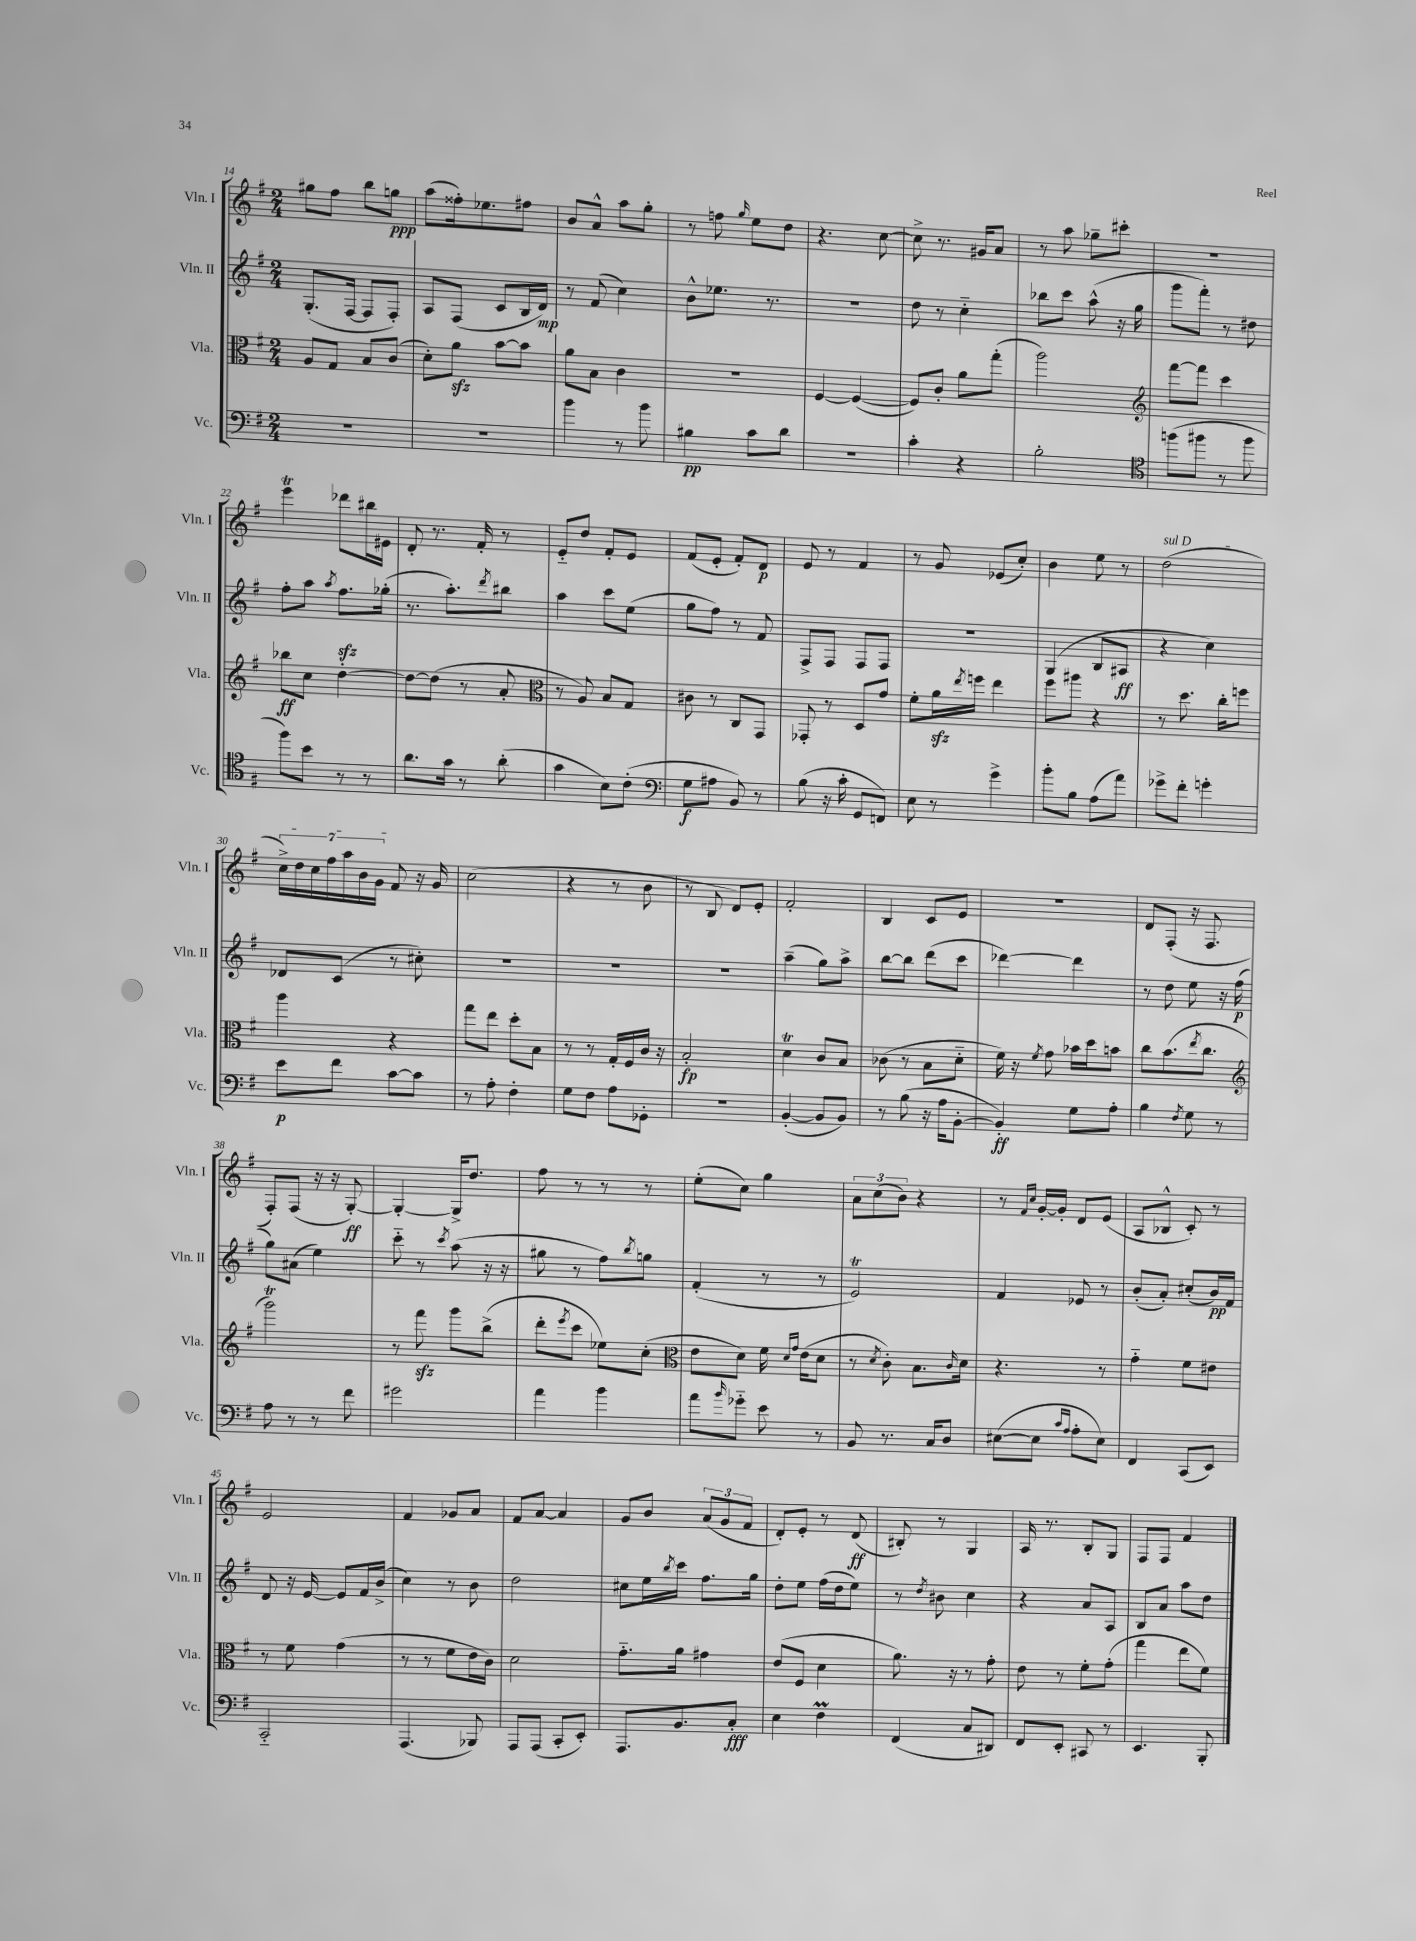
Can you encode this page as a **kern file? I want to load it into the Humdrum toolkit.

**kern	**dynam	**kern	**dynam	**kern	**dynam	**kern	**dynam
*part4	*part4	*part3	*part3	*part2	*part2	*part1	*part1
*staff4	*staff4	*staff3	*staff3	*staff2	*staff2	*staff1	*staff1
*I"Vc.	*	*I"Vla.	*	*I"Vln. II	*	*I"Vln. I	*
*I'Vc.	*	*I'Vla.	*	*I'Vln. II	*	*I'Vln. I	*
*clefF4	*	*clefC3	*	*clefG2	*	*clefG2	*
*k[f#]	*	*k[f#]	*	*k[f#]	*	*k[f#]	*
*M2/4	*	*M2/4	*	*M2/4	*	*M2/4	*
=14	=14	=14	=14	=14	=14	=14	=14
2r	.	8A/L	.	(8.G'/L	.	8gg#X\L	.
.	.	8G/J	.	.	.	8ff#\J	.
.	.	.	.	[16F#/Jk	.	.	.
.	.	8B/L	.	8F#/L]	.	8bb\L	.
.	.	(8c/J	.	8F#'/J)	.	8ggn\J	ppp
=15	=15	=15	=15	=15	=15	=15	=15
2r	.	8d'\L)	.	8A/L	.	(8aa\L	.
.	.	8azz\J	.	(8F#/J	.	16ff##X'\k)	.
.	.	.	.	.	.	8.ee-X\	.
.	.	[8b\L	.	8c/L	.	.	.
.	.	8b\J]	.	16B/L	.	8ff#X\J	.
.	.	.	.	16d/JJ)	mp	.	.
=16	=16	=16	=16	=16	=16	=16	=16
4b\	.	8a\L	.	8r	.	8b/L	.
.	.	8B\J	.	(8f#/	.	8a^^/J	.
8r	.	4c\	.	4cc\)	.	8aa\L	.
8b\	.	.	.	.	.	8gg'\J	.
=17	=17	=17	=17	=17	=17	=17	=17
4B#X\	pp	2r	.	8b^^\L	.	8r	.
.	.	.	.	8.ee-X\J	.	8ffn\	.
.	.	.	.	.	.	16qqgg/	.
8c\L	.	.	.	.	.	8ee\L	.
.	.	.	.	8.r	.	.	.
8d\J	.	.	.	.	.	8dd\J	.
=18	=18	=18	=18	=18	=18	=18	=18
2r	.	[4F#/	.	2r	.	4.r	.
.	.	(4F#/_	.	.	.	.	.
.	.	.	.	.	.	[8cc\	.
=19	=19	=19	=19	=19	=19	=19	=19
4c'\	.	8F#/L])	.	8dd\	.	8cc^\]	.
.	.	8c'/J	.	8r	.	8.r	.
4r	.	8a\L	.	4cc\	.	.	.
.	.	.	.	.	.	16g#X/KL	.
.	.	(8gg'\J	.	.	.	8a/J	.
=20	=20	=20	=20	=20	=20	=20	=20
2B'\	.	2aa\)	.	8bb-X\L	.	8r	.
.	.	.	.	8ccc\J	.	8aa\	.
.	.	.	.	(8aa^^\	.	8gg-X~\L	.
.	.	.	.	16r	.	8ccc#X'\J	.
.	.	.	.	16gg\	.	.	.
=21	=21	=21	=21	=21	=21	=21	=21
*clefC4	*	*clefG2	*	*	*	*	*
(8ffn\L	.	[8fff#\L	.	8ggg\L	.	2r	.
8ff#X\J	.	8fff#\J]	.	8fff#'\J)	.	.	.
8r	.	4ccc\	.	8r	.	.	.
8ff#\	.	.	.	8dd#X\	.	.	.
!!LO:LB:g=z
=22	=22	=22	=22	=22	=22	=22	=22
8ff#\L)	.	8bb-X\L	ff	8ff#'\L	.	4eeeT\	.
8b\J	.	8cc\J	.	8aa\J	.	.	.
.	.	.	.	8qaa/	.	.	.
8r	.	[4dd'\	.	8.ff#zz\L	.	8ddd-X\L	.
8r	.	.	.	.	.	16bb#X\L	.
.	.	.	.	(16gg-X'\Jk	.	16e#X\JJ	.
=23	=23	=23	=23	=23	=23	=23	=23
8.a\L	.	8dd\L_	.	8.r	.	8d'/	.
.	.	(8dd\J]	.	.	.	8.r	.
16g\Jk	.	.	.	8.aa'\L)	.	.	.
8r	.	8r	.	.	.	.	.
.	.	.	.	.	.	16f#'/	.
.	.	.	.	8qddd/	.	.	.
(8a'\	.	8a'/	.	8bb#X\J	.	8r	.
=24	=24	=24	=24	=24	=24	=24	=24
*	*	*clefC3	*	*	*	*	*
4g\	.	8r	.	4aa\	.	8e/L	.
.	.	8A/)	.	.	.	8dd/J	.
8B\L)	.	8B/L	.	8ccc\L	.	8f#'/L	.
(8c'\J	.	8G/J	.	(8ee\J	.	8e/J	.
=25	=25	=25	=25	=25	=25	=25	=25
*clefF4	*	*	*	*	*	*	*
8G\L	f	8c#X\	.	8gg\L	.	(8f#/L	.
8A#X\J	.	8r	.	8ff#\J)	.	8e'/J	.
8BB/)	.	8C/L	.	8r	.	8f#'/L)	.
8r	.	8GG/J	.	8f#/	.	8d/J	p
=26	=26	=26	=26	=26	=26	=26	=26
(8B\	.	8GG-X'/	.	8F#^/L	.	8e/	.
16r	.	8r	.	8F#/J	.	8r	.
16c'\	.	.	.	.	.	.	.
8GG/L	.	8D/L	.	8F#/L	.	4f#/	.
8FFn/J)	.	8g/J	.	8F#/J	.	.	.
=27	=27	=27	=27	=27	=27	=27	=27
8E\	.	8f#'\L	.	2r	.	8r	.
8r	.	16azz\L	.	.	.	8g/	.
.	.	8qee/	.	.	.	.	.
.	.	16ffn\JJ	.	.	.	.	.
4g^\	.	4ee\	.	.	.	(8e-X/L	.
.	.	.	.	.	.	8cc'/J)	.
=28	=28	=28	=28	=28	=28	=28	=28
8b'\L	.	8ff#\L	.	(4G/	.	4b\	.
8B\J	.	8aa#X\J	.	.	.	.	.
(8A\L	.	4r	.	8B/L	.	8ee\	.
8a\J)	.	.	.	8A#X/J	ff	8r	.
=29	=29	=29	=29	=29	=29	=29	=29
!	!	!	!	!	!	!LO:TX:a:i:t=sul D	!
8g-X^\L	.	8r	.	4r	.	(2dd\	.
8f#'\J	.	8.dd\	.	.	.	.	.
4gn'\	.	.	.	4cc\)	.	.	.
.	.	16cc'\KL	.	.	.	.	.
.	.	8ffn\J	.	.	.	.	.
!!LO:LB:g=z
=30	=30	=30	=30	=30	=30	=30	=30
8e\L	p	4aa\	.	8d-X/L	.	28cc^\LL)	.
.	.	.	.	.	.	28dd\	.
.	.	.	.	.	.	28cc\	.
.	.	.	.	.	.	28ff#\	.
8f#\J	.	.	.	(8c/J	.	.	.
.	.	.	.	.	.	28aa\	.
.	.	.	.	.	.	28b\	.
.	.	.	.	.	.	28g\JJ	.
[8c\L	.	4r	.	8r	.	8f#/	.
8c\J]	.	.	.	8cc#X'\)	.	16r	.
.	.	.	.	.	.	16g/	.
=31	=31	=31	=31	=31	=31	=31	=31
8r	.	8gg\L	.	2r	.	(2cc\	.
8A'\	.	8ee\J	.	.	.	.	.
4F#'\	.	8dd'\L	.	.	.	.	.
.	.	8B\J	.	.	.	.	.
=32	=32	=32	=32	=32	=32	=32	=32
8G\L	.	8r	.	2r	.	4r	.
8F#\J	.	8r	.	.	.	.	.
8A\L	.	16G'/LL	.	.	.	8r	.
.	.	16F#/	.	.	.	.	.
8GG-X'\J	.	16c/JJ	.	.	.	8b\	.
.	.	16r	.	.	.	.	.
=33	=33	=33	=33	=33	=33	=33	=33
2r	.	2B'/	fp	2r	.	8r	.
.	.	.	.	.	.	8B/	.
.	.	.	.	.	.	8d/L)	.
.	.	.	.	.	.	8e'/J	.
=34	=34	=34	=34	=34	=34	=34	=34
([4BB'/	.	4dT\	.	(4aa~\	.	2f#'/	.
8BB/L]	.	8c/L	.	8gg\L)	.	.	.
8BB/J)	.	8B/J	.	8aa^\J	.	.	.
=35	=35	=35	=35	=35	=35	=35	=35
8r	.	(8c-X\	.	[8bb\L	.	4B/	.
(8B\	.	8r	.	8bb\J]	.	.	.
16r	.	8B\L	.	(8ddd\L	.	8c/L	.
16A\KL	.	.	.	.	.	.	.
[8BB'\J	.	8d\J	.	8ccc\J	.	8e/J	.
=36	=36	=36	=36	=36	=36	=36	=36
4BB'/])	ff	16f#\)	.	[4ddd-X\)	.	2r	.
.	.	16r	.	.	.	.	.
.	.	8qf#/	.	.	.	.	.
.	.	8g\	.	.	.	.	.
8G\L	.	16b-X\LL	.	4ddd-\]	.	.	.
.	.	16dd\J	.	.	.	.	.
8A'\J	.	8bn\J	.	.	.	.	.
=37	=37	=37	=37	=37	=37	=37	=37
4B\	.	8cc\L	.	8r	.	8d/L	.
.	.	(8.b\	.	8dd\	.	(8F#'/J	.
8qF#/	.	.	.	.	.	.	.
8G\	.	.	.	8ee\	.	16r	.
.	.	8qee/	.	.	.	.	.
.	.	8.cc\J	.	.	.	8.F#/	.
8r	.	.	.	16r	.	.	.
.	.	.	.	(16ff#\	p	.	.
!!LO:LB:g=z
=38	=38	=38	=38	=38	=38	=38	=38
*	*	*clefG2	*	*	*	*	*
8A\	.	2gggT\)	.	8gg\L)	.	8F#'/L)	.
8r	.	.	.	(8a#X\J	.	(8F#/J	.
8r	.	.	.	4ee\)	.	16r	.
.	.	.	.	.	.	16r	.
8f#\	.	.	.	.	.	[8G'/)	ff
=39	=39	=39	=39	=39	=39	=39	=39
2g#X\	.	8r	.	8ccc\	.	4G'/_	.
.	.	8fff#zz\	.	8r	.	.	.
.	.	.	.	8qccc/	.	.	.
.	.	8ggg\L	.	(8aa\	.	16G^/KL]	.
.	.	.	.	.	.	8.dd/J	.
.	.	(8bb^\J	.	16r	.	.	.
.	.	.	.	16r	.	.	.
=40	=40	=40	=40	=40	=40	=40	=40
4a\	.	8ddd'\L	.	8gg#X\	.	8ff#\	.
.	.	8qeee/	.	.	.	.	.
.	.	8ccc\J	.	8r	.	8r	.
4b\	.	8ee-X\L)	.	8ff#\L)	.	8r	.
.	.	.	.	8qbb/	.	.	.
.	.	(8cc'\J	.	8ggn\J	.	8r	.
=41	=41	=41	=41	=41	=41	=41	=41
*	*	*clefC3	*	*	*	*	*
8a\L	.	8e\L	.	(4f#'/	.	(8ee'\L	.
16qqb/	.	.	.	.	.	.	.
8g-X\J	.	8d\J)	.	.	.	8cc\J)	.
8e\	.	16f#\	.	8r	.	4gg\	.
.	.	16qqd/LL	.	.	.	.	.
.	.	16qqg/JJ	.	.	.	.	.
.	.	(16e\KL	.	.	.	.	.
8r	.	8d\J	.	8r	.	.	.
=42	=42	=42	=42	=42	=42	=42	=42
8BB/	.	8r	.	2eT/)	.	12a\L	.
.	.	.	.	.	.	(12cc\	.
.	.	8qd/	.	.	.	.	.
8.r	.	8c'\)	.	.	.	.	.
.	.	.	.	.	.	12b\J)	.
.	.	8.B\L	.	.	.	4r	.
16C/KL	.	.	.	.	.	.	.
8D/J	.	.	.	.	.	.	.
.	.	16qqc/	.	.	.	.	.
.	.	16d\Jk	.	.	.	.	.
=43	=43	=43	=43	=43	=43	=43	=43
([8E#X\L	.	4.r	.	4f#/	.	8r	.
.	.	.	.	.	.	16qqf#/LL	.
.	.	.	.	.	.	16qqcc/JJ	.
8E#\J]	.	.	.	.	.	[16g'/LL	.
.	.	.	.	.	.	16g'/JJ]	.
16qqc/LL	.	.	.	.	.	.	.
16qqA/JJ	.	.	.	.	.	.	.
8A'\L	.	.	.	8e-X/	.	8d/L	.
8E#\J)	.	8r	.	8r	.	(8e/J	.
=44	=44	=44	=44	=44	=44	=44	=44
4FF#/	.	4g\	.	(8b'/L	.	8A/L	.
.	.	.	.	8a'/J)	.	8B-X^^/J	.
(8CC/L	.	8f#\L	.	(8cc#X'/L	.	8c'/)	.
8EE/J)	.	8e#X\J	.	16b/L)	pp	8r	.
.	.	.	.	16f#/JJ	.	.	.
!!LO:LB:g=z
=45	=45	=45	=45	=45	=45	=45	=45
2CC/	.	8r	.	8d/	.	2e/	.
.	.	8f#\	.	16r	.	.	.
.	.	.	.	[16e/	.	.	.
.	.	(4g\	.	8e/L]	.	.	.
.	.	.	.	16f#/L	.	.	.
.	.	.	.	(16b^/JJ	.	.	.
=46	=46	=46	=46	=46	=46	=46	=46
(4.AAA/	.	8r	.	4cc\)	.	4f#/	.
.	.	8r	.	.	.	.	.
.	.	8f#\L	.	8r	.	8g-X/L	.
8BBB-X/)	.	16e\L	.	8b\	.	8a/J	.
.	.	16c\JJ)	.	.	.	.	.
=47	=47	=47	=47	=47	=47	=47	=47
8AAA/L	.	2d\	.	2dd\	.	8f#/L	.
(8AAA/J	.	.	.	.	.	[8a/J	.
8CC'/L	.	.	.	.	.	4a/]	.
8EE'/J)	.	.	.	.	.	.	.
=48	=48	=48	=48	=48	=48	=48	=48
8.AAA/L	.	8.g\L	.	8cc#X\L	.	8g/L	.
.	.	.	.	16ee\L	.	8b/J	.
.	.	.	.	8qbb/	.	.	.
8.BB/	.	16a\Jk	.	16ccc\JJ	.	.	.
.	.	4g#X\	.	8.ff#\L	.	(12a/L	.
.	.	.	.	.	.	12g/	.
8C'/J	fff	.	.	.	.	.	.
.	.	.	.	.	.	12f#/J	.
.	.	.	.	16gg\Jk	.	.	.
=49	=49	=49	=49	=49	=49	=49	=49
4E\	.	(8e/L	.	8dd'\L	.	8d'/L)	.
.	.	8F#/J	.	8ee\J	.	8e'/J	.
4F#m\	.	4d\	.	(16ff#\LL	.	8r	.
.	.	.	.	16dd\J	.	.	.
.	.	.	.	8ee\J)	.	(8d/	ff
=50	=50	=50	=50	=50	=50	=50	=50
(4FF#/	.	8.a\)	.	8r	.	8B#X'/)	.
.	.	.	.	8qdd/	.	.	.
.	.	.	.	8b#X\	.	8r	.
.	.	16r	.	.	.	.	.
8C/L	.	8r	.	4cc\	.	4G/	.
8DD#X/J)	.	8g'\	.	.	.	.	.
=51	=51	=51	=51	=51	=51	=51	=51
8FF#/L	.	8e\	.	4r	.	16A/	.
.	.	.	.	.	.	8.r	.
8EE'/J	.	8r	.	.	.	.	.
8CC#X/	.	8f#'\L	.	8a/L	.	8B'/L	.
8r	.	(8g'\J	.	8A/J	.	8G/J	.
=52	=52	=52	=52	=52	=52	=52	=52
4.EE/	.	4gg\	.	8B/L	.	8F#/L	.
.	.	.	.	8a/J	.	8F#/J	.
.	.	8ee\L	.	8aa\L	.	4f#/	.
8BBB'/	.	8f#\J)	.	8dd\J	.	.	.
==	==	==	==	==	==	==	==
*-	*-	*-	*-	*-	*-	*-	*-
